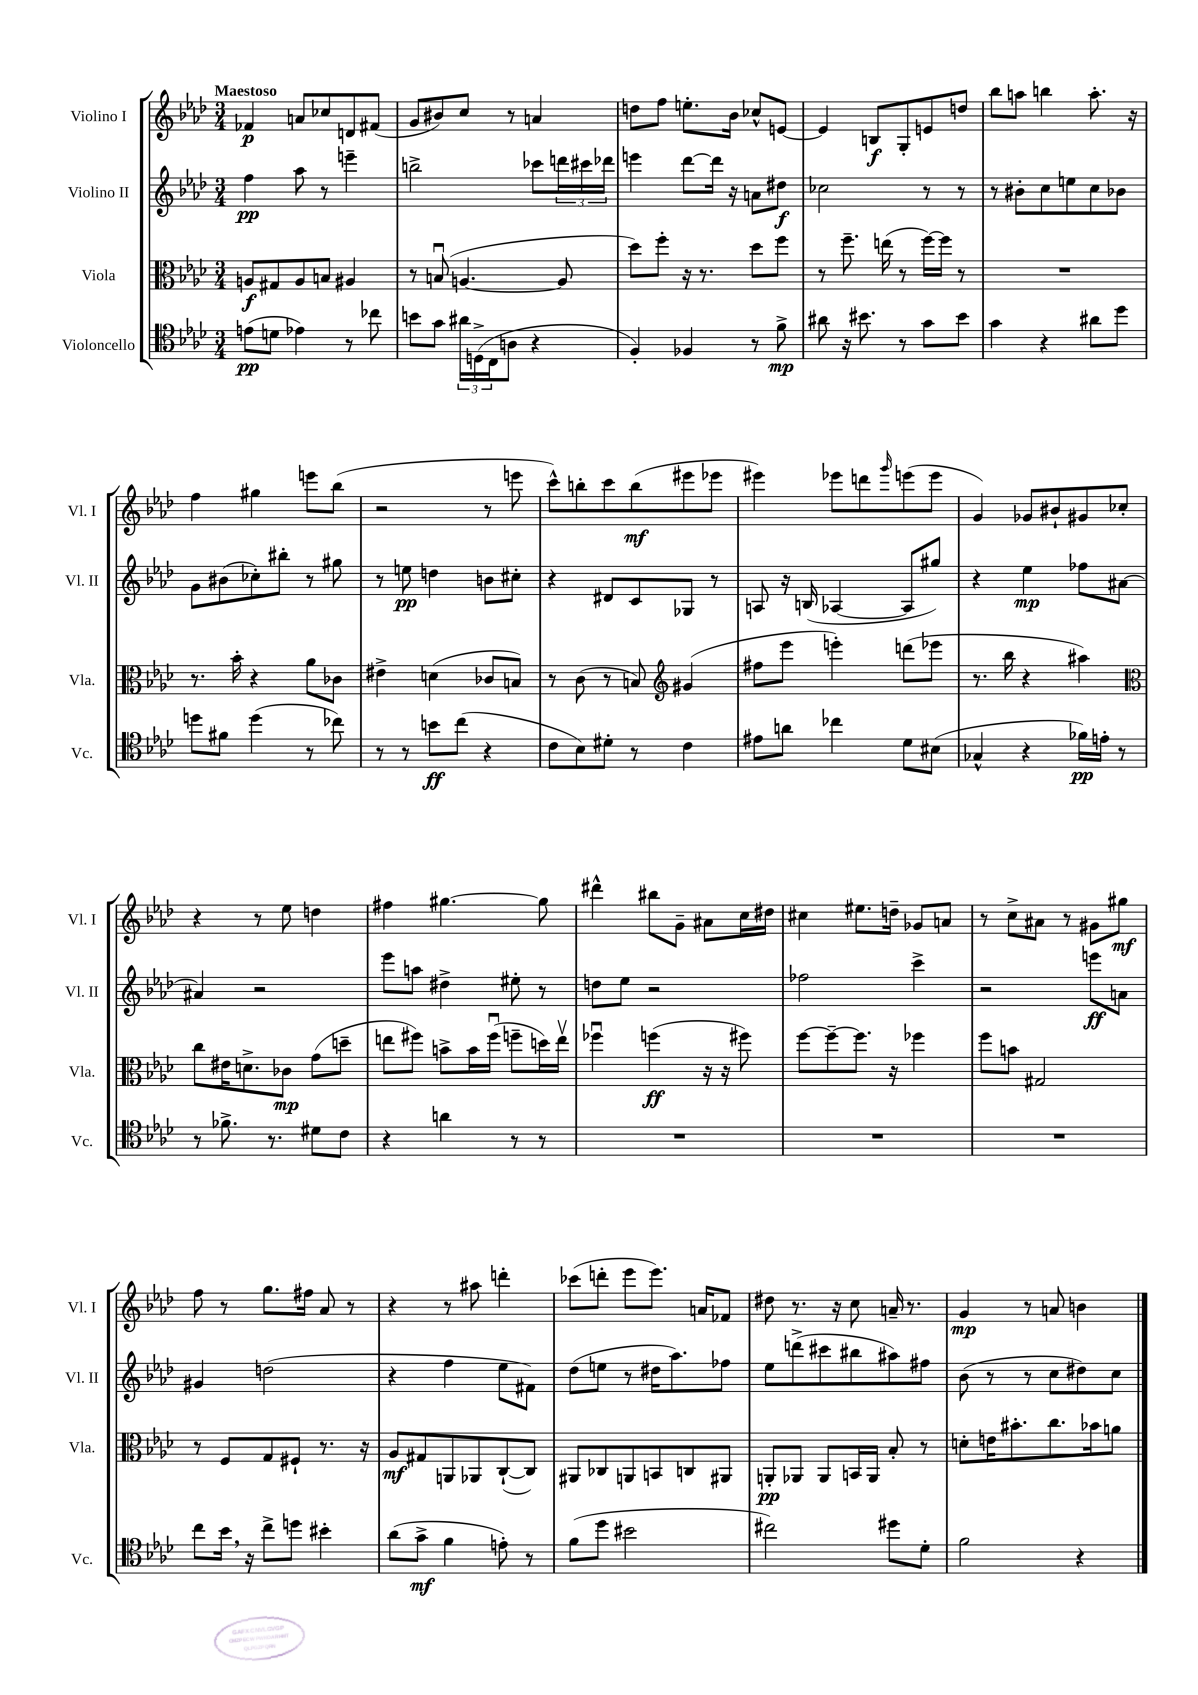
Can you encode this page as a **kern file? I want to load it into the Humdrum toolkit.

**kern	**kern	**kern	**kern
*staff4	*staff3	*staff2	*staff1
*clefC4	*clefC3	*clefG2	*clefG2
*k[b-e-a-d-]	*k[b-e-a-d-]	*k[b-e-a-d-]	*k[b-e-a-d-]
*M3/4	*M3/4	*M3/4	*M3/4
(8e	8A	4ff	4f-
8d	8G#	.	.
4e-)	8A	8aa-	8a
.	8B	8r	8cc-
8r	4A#	4eee~	8d
8cc-	.	.	(8f#
=	=	=	=
8b	8r	2bb^	8g
8g	(8Bu	.	8b#)
24a#	[4.A	.	8cc
(24D^	.	.	.
24C	.	.	.
8A	.	.	8r
4r	.	8ccc-	4a
.	8A]	24ddd	.
.	.	24ccc#	.
.	.	24ddd-	.
=	=	=	=
4F')	8dd-)	4eee	8dd
.	8ff'	.	8ff
4F-	16r	[8ddd-	8.ee'
.	8.r	.	.
.	.	16ddd-]	.
.	.	16r	16b-
8r	8dd-	8a	8cc-^^
8f^	8ff	8dd#	[8e
=	=	=	=
8a#	8r	2cc-	4e]
16r	8.ff~	.	.
8.b#	.	.	.
.	.	.	8B
.	(16ee	.	.
8r	8r	.	8G'
8g	[16ff)	8r	8e
.	16ff]	.	.
8b#	8r	8r	8dd
=	=	=	=
4g	2.r	8r	8bb-
.	.	8b#'	8aa
4r	.	8cc	4bb
.	.	8ee	.
8a#	.	8cc	8.aa'
8dd-	.	8b-	.
.	.	.	16r
=	=	=	=
8dd	8.r	8g	4ff
8f#	.	(8b#	.
.	16b-'	.	.
(4dd	4r	8cc-')	4gg#
.	.	8bb#'	.
8r	8a-	8r	8eee
8cc-)	8c-	8gg#	(8bb-
=	=	=	=
8r	4e#^	8r	2r
8r	.	8ee	.
8b	(4d	4dd	.
(8cc	.	.	.
4r	8c-	8b	8r
.	8B)	8cc#'	8eee
=	=	=	=
8c	8r	4r	8ccc^^)
8B-)	(8c	.	8bb'
8d#'	8r	8d#	8ccc
8r	8B)	8c	(8bb
*	*clefG2	*	*
4c	(4g#	8G-	8eee#
.	.	8r	8eee-
=	=	=	=
8e#	8ff#	8A	4eee#)
8a	8eee-	16r	.
.	.	(16B	.
4cc-	4eee')	[4A-	8eee-
.	.	.	8ddd
.	.	.	16qqggg
8d-	(8ddd	8A-]	(8eee
(8B#	8eee-	8gg#)	8eee
=	=	=	=
4G-^^	8.r	4r	4g)
.	16bb-	.	.
4r	4r	4ee-	8g-
.	.	.	8b#`
16f-)	4aa#)	8ff-	8g#
16e'	.	.	.
8r	.	[8a#	8cc-'
=	=	=	=
*	*clefC3	*	*
8r	8cc	4a#]	4r
8.f-^	16e#	.	.
.	8.d^	.	.
.	.	2r	8r
8.r	.	.	.
.	8c-	.	8ee-
8d#	(8g	.	4dd
8c	8dd~	.	.
=	=	=	=
4r	8ee	8eee-	4ff#
.	8ff#)	8aa	.
4a	8b^	4dd#^	[4.gg#
.	16b	.	.
.	(16ff#u	.	.
8r	8ff~	8ee#'	.
8r	16dd)	8r	8gg#]
.	16eev	.	.
=	=	=	=
2.r	4ff-u	8dd	4ddd#^^
.	.	8ee-	.
.	(4ff	2r	8bb#
.	.	.	8g~
.	16r	.	8a#
.	16r	.	.
.	8ff#)	.	16cc
.	.	.	16dd#
=	=	=	=
2.r	[8ff	2ff-	4cc#
.	8ff~_	.	.
.	8.ff]	.	8.ee#
.	16r	.	16dd~
.	4ff-	4ccc^	8g-
.	.	.	8a
=	=	=	=
2.r	8ff	2r	8r
.	8b	.	8cc^
.	2G#	.	8a#
.	.	.	8r
.	.	8eee	8g#
.	.	8a	8gg#
=	=	=	=
8cc	8r	4g#	8ff
16b-	8F	.	8r
16r	.	.	.
8cc^	8G	(2dd	8.gg
8dd	8F#`	.	.
.	.	.	16ff#
4b#'	8.r	.	8a-
.	.	.	8r
.	16r	.	.
=	=	=	=
(8a-	8A-	4r	4r
8g^	8G#	.	.
4f	8AA	4ff	8r
.	8AA-	.	8aa#
8e')	([8C`	8ee-	4ddd'
8r	8C])	8f#)	.
=	=	=	=
(8f	8AA#	(8dd-	(8ccc-
8dd-	8C-	8ee	8ddd'
2b#	8AA	8r	8eee-
.	8BB	16dd#	8.eee-)
.	.	8.aa-)	.
.	8C	.	.
.	.	.	16a
.	8AA#	8ff-	8f-
=	=	=	=
2cc#)	8AA'	8ee-	8dd#
.	8AA-	(8ddd^	8.r
.	8AA-	8ccc#	.
.	.	.	16r
.	16BB	8bb#	8cc
.	16AA-	.	.
8dd#	8B-'	8aa#)	16a~
.	.	.	8.r
8d-'	8r	8ff#	.
=	=	=	=
2f	8d'	(8b-	4g
.	16e	8r	.
.	8.b#'	.	.
.	.	8r	8r
.	8.cc	8cc	8a
4r	.	8dd#)	4b
.	16b-	.	.
.	8a	8cc	.
==	==	==	==
*-	*-	*-	*-
